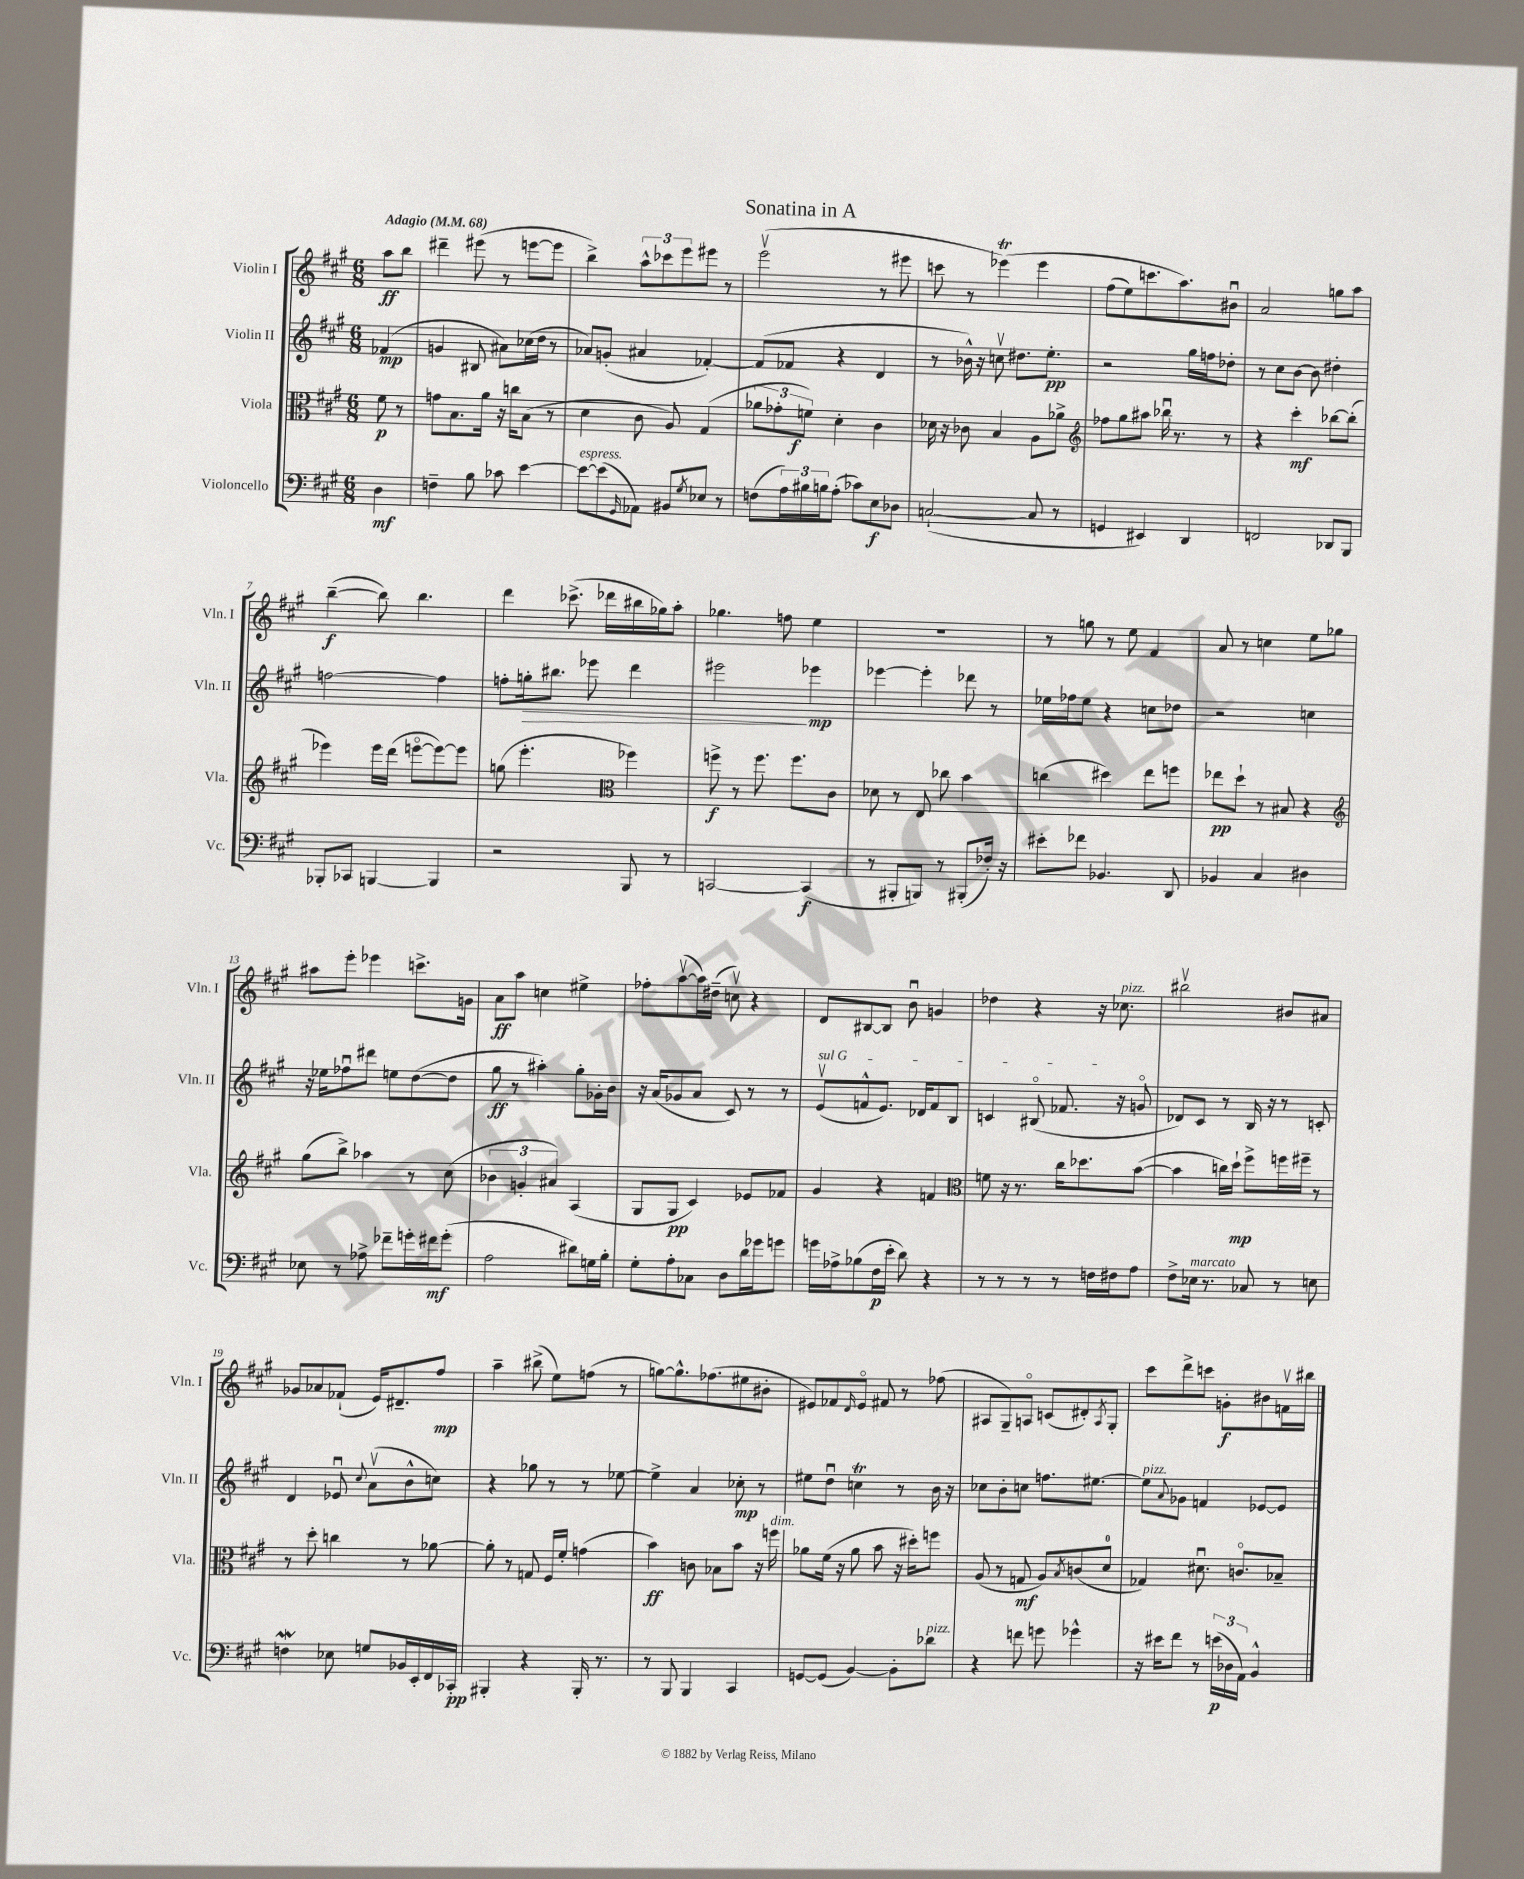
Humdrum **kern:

**kern	**dynam	**kern	**dynam	**kern	**dynam	**kern	**dynam
*part4	*part4	*part3	*part3	*part2	*part2	*part1	*part1
*staff4	*staff4	*staff3	*staff3	*staff2	*staff2	*staff1	*staff1
*I"Violoncello	*	*I"Viola	*	*I"Violin II	*	*I"Violin I	*
*I'Vc.	*	*I'Vla.	*	*I'Vln. II	*	*I'Vln. I	*
*clefF4	*	*clefC3	*	*clefG2	*	*clefG2	*
*k[f#c#g#]	*	*k[f#c#g#]	*	*k[f#c#g#]	*	*k[f#c#g#]	*
*M6/8	*	*M6/8	*	*M6/8	*	*M6/8	*
*MM68	*	*MM68	*	*MM68	*	*MM68	*
=	=	=	=	=	=	=	=
!	!	!	!	!	!	!LO:TX:a:B:t=Adagio	!
4D\	mf	8f#\	p	(4f-X/	mp	8aa\L	ff
.	.	8r	.	.	.	8bb\J	.
=1	=1	=1	=1	=1	=1	=1	=1
4Fn~\	.	8gn\L	.	4gn/	.	4ddd#X~\	.
.	.	8.B\	.	.	.	.	.
8B\	.	.	.	8B#X/	.	(8eee#X\	.
.	.	16a\Jk	.	.	.	.	.
8c-X\	.	16r	.	8a#X\L)	.	8r	.
.	.	16ccn\KL	.	.	.	.	.
[4e\	.	(8B\J	.	(16cc-X\L	.	[8eeen\L	.
.	.	.	.	16dd\JJ	.	.	.
.	.	8r	.	8r	.	8eee\J]	.
=2	=2	=2	=2	=2	=2	=2	=2
!LO:TX:a:i:t=espress.	!	!	!	!	!	!	!
8e\L_	.	4d\	.	8a-X/L)	.	4bb^\)	.
(8e\]	.	.	.	(8gn'/J	.	.	.
16qqGG#/	.	.	.	.	.	.	.
8AA-X\J)	.	8c#\	.	4a#X/	.	12aa^^\L	.
.	.	.	.	.	.	12ccc-X\	.
8BB#X/L	.	8A/)	.	.	.	.	.
.	.	.	.	.	.	12eee\	.
8qG#/	.	.	.	.	.	.	.
8E-X/J	.	(4G#/	.	[4f-X'/)	.	8eee#X\J	.
8r	.	.	.	.	.	8r	.
=3	=3	=3	=3	=3	=3	=3	=3
(8Fn\L	.	12a-X\L	.	(8f-/L]	.	(2eeev\	.
.	.	12g-X'\	.	.	.	.	.
24A\L)	.	.	.	8f-X/J	.	.	.
24B#X\	.	12fn\J)	f	.	.	.	.
24Bn\J	.	.	.	.	.	.	.
(8A'\J	.	4d'\	.	4r	.	.	.
8c-X\L)	.	.	.	.	.	.	.
8E\	f	4c#\	.	4d/	.	8r	.
8D-X\J	.	.	.	.	.	8eee#X\	.
=4	=4	=4	=4	=4	=4	=4	=4
([2Cn`/	.	16d-X\	.	8r	.	8cccn\	.
.	.	16r	.	.	.	.	.
.	.	8c-X\	.	16b-X^^\)	.	8r	.
.	.	.	.	16r	.	.	.
.	.	4B/	.	8ccnv\	.	(4eee-XT\)	.
.	.	.	.	8.dd#X\L	.	.	.
8C/]	.	8A\L	.	.	.	4eee-\	.
.	.	.	.	8.ee'\J	pp	.	.
8r	.	8a-X^\J	.	.	.	.	.
=5	=5	=5	=5	=5	=5	=5	=5
*	*	*clefG2	*	*	*	*	*
4GGn/	.	8ff-X\L	.	2r	.	(8ff#\L	.
.	.	8gg#\	.	.	.	8ee\)	.
4EE#X/)	.	8aa#X\J	.	.	.	8.cccn\	.
.	.	16bb-Xu\	.	.	.	.	.
.	.	8.r	.	.	.	8.aa\)	.
4DD/	.	.	.	16gg#\LL	.	.	.
.	.	.	.	16ffn\J	.	.	.
.	.	8r	.	8dd-X'\J	.	8b#Xu\J	.
=6	=6	=6	=6	=6	=6	=6	=6
2FFn/	.	4r	.	8r	.	2a/	.
.	.	.	.	8cc#\L	.	.	.
.	.	4ccc#'\	mf	[8b\J	.	.	.
.	.	.	.	8b\]	.	.	.
8DD-X/L	.	[8bb-X\L	.	4dd#X'\	.	8ggn\L	.
8BBB/J	.	(8bb-'\J]	.	.	.	8aa\J	.
!!LO:LB:g=z
=7	=7	=7	=7	=7	=7	=7	=7
8BBB-X'/L	.	4eee-X\)	.	[2ffn\	.	([4bb~\	f
8CC-X/J	.	.	.	.	.	.	.
[4BBBn/	.	16eee-\LL	.	.	.	8bb\])	.
.	.	(16ddd\JJ	.	.	.	.	.
.	.	[8eeen\L	.	.	.	4.bb\	.
4BBB/]	.	8eee\_)	.	4ff\]	.	.	.
.	.	8eee\J]	.	.	.	.	.
=8	=8	=8	=8	=8	=8	=8	=8
2r	.	(8ggn\	.	8ffn'\L	.	4ddd\	.
!	!	!	!	!	!LO:HP:b	!	!
.	.	4.eee'\	.	16ggn'\k	>	.	.
.	.	.	.	8.bb#X\J	.	.	.
.	.	.	.	.	.	(8.ccc-X^\	.
.	.	.	.	8eee-X\	.	.	.
.	.	.	.	.	.	16ddd-X\LL	.
*	*	*clefC3	*	*	*	*	*
8BBB/	.	4ff-X\)	.	4ddd\	.	16bb#X\	.
.	.	.	.	.	.	16gg-X\J)	.
8r	.	.	.	.	.	8aa'\J	.
=9	=9	=9	=9	=9	=9	=9	=9
[2CCn/	.	8ffn^\	f	2eee#X\	.	4.gg-X\	.
.	.	8r	.	.	.	.	.
.	.	8.ff\	.	.	.	.	.
.	.	.	.	.	.	8ffn\	.
.	.	8.ff\L	.	.	.	.	.
(4CC/]	f	.	.	4eee-X\	] mp	4ee\	.
.	.	8c#\J	.	.	.	.	.
=10	=10	=10	=10	=10	=10	=10	=10
8r	.	8d-X\	.	[4eee-X\	.	2.r	.
8BBB#X'/L	.	8r	.	.	.	.	.
8BBBn/J)	.	8E/	.	4eee-'\]	.	.	.
8r	.	8cc-X\	.	.	.	.	.
(8BBB#X'/L	.	4b\	.	8ddd-X\	.	.	.
16F-X'/Jk)	.	.	.	8r	.	.	.
16r	.	.	.	.	.	.	.
=11	=11	=11	=11	=11	=11	=11	=11
8e#X'\L	.	(4ccn\	.	16ee-X\LL	.	8r	.
.	.	.	.	16ff-X\J	.	.	.
8f-X\J	.	.	.	8ee-\J	.	8ggn\	.
4.BB-X/	.	4dd#X\)	.	4r	.	8r	.
.	.	.	.	.	.	8ee\	.
.	.	8ee\L	.	8ccn\L	.	4f#/	.
8DD/	.	8ffn\J	.	8dd-X\J	.	.	.
=12	=12	=12	=12	=12	=12	=12	=12
4BB-X/	.	8ee-X\L	pp	2r	.	8a/	.
.	.	8dd`\J	.	.	.	8r	.
4C#/	.	8r	.	.	.	4ccn\	.
.	.	8B#X/	.	.	.	.	.
4D#X\	.	4r	.	4ccn\	.	8ee\L	.
.	.	.	.	.	.	8gg-X\J	.
!!LO:LB:g=z
=13	=13	=13	=13	=13	=13	=13	=13
*	*	*clefG2	*	*	*	*	*
8E-X\	.	(8gg#\L	.	16r	.	8aa#X\L	.
.	.	.	.	16ee-X\KL	.	.	.
8r	.	8bb^\J)	.	8ff-Xu\	.	8eee'\J	.
8A-X^\	.	4aa-X\	.	8ddd#X\J	.	4eee-X\	.
8f-X~\L	.	.	.	8een\L	.	.	.
16gn'\L	.	8r	.	([8dd\	.	8.cccn^\L	.
16f#X\J	mf	.	.	.	.	.	.
(8g'\J	.	(8cc#\	.	8dd\J]	.	.	.
.	.	.	.	.	.	16gn\Jk	.
=14	=14	=14	=14	=14	=14	=14	=14
2A\	.	6b-X\	.	8gg#\	ff	8a\L	ff
.	.	.	.	8r	.	8aa\J	.
.	.	6gn'/	.	.	.	.	.
.	.	.	.	4aa#X'\)	.	4ccn\	.
.	.	6a#X/)	.	.	.	.	.
8d#X\L)	.	(4A/	.	8gg#'\L	.	4ee#X^\	.
16Gn\L	.	.	.	16g-X'\L	.	.	.
16B'\JJ	.	.	.	16b\JJ	.	.	.
=15	=15	=15	=15	=15	=15	=15	=15
8G#'\L	.	8G#/L	.	16r	.	8ff-X'\L	.
.	.	.	.	(16a/KL	.	.	.
8A'\	.	8G#/J	pp	8g-X/	.	([8aav\	.
8C-X\J	.	4c#/)	.	8a/J	.	16aa\L])	.
.	.	.	.	.	.	(16dd#X~\JJ	.
8D\L	.	.	.	8c#/)	.	8ccnv\)	.
16d\L	.	8e-X/L	.	8r	.	4r	.
16g-X\J	.	.	.	.	.	.	.
8gn\J	.	8f-X/J	.	8r	.	.	.
=16	=16	=16	=16	=16	=16	=16	=16
!	!	!	!	!LO:TX:a:i:t=sul G	!	!	!
16gn\LL	.	4g#/	.	(8ev/L	.	8d/L	.
16A-X^\J	.	.	.	.	.	.	.
(8B-X\	.	.	.	8fn^^/	.	[8B#X/	.
16F#\L	p	4r	.	8.e/J)	.	8B#/J]	.
16e'\JJ	.	.	.	.	.	.	.
8d\)	.	.	.	.	.	8bu\	.
.	.	.	.	16d-X/KL	.	.	.
4r	.	4fn/	.	8f/	.	4gn/	.
.	.	.	.	8B/J	.	.	.
=17	=17	=17	=17	=17	=17	=17	=17
*	*	*clefC3	*	*	*	*	*
8r	.	8fn\	.	4cn/	.	4dd-X\	.
8r	.	16r	.	.	.	.	.
.	.	8.r	.	.	.	.	.
8r	.	.	.	(8B#X/	.	4r	.
8r	.	16cc#\KL	.	8.f-X/	.	.	.
.	.	8.dd-X\	.	.	.	.	.
16Fn\LL	.	.	.	.	.	16r	.
!	!	!	!	!	!	!LO:TX:a:i:t=pizz.	!
16F#X\J	.	.	.	16r	.	8.cc-X\	.
8A\J	.	([8b\J	.	8gn/	.	.	.
=18	=18	=18	=18	=18	=18	=18	=18
8F#^\L	.	4b\]	.	8d-X/L)	.	2bb#Xv\	.
!LO:TX:a:i:t=marcato	!	!	!	!	!	!	!
16E-X\Jk	.	.	.	8c#/J	.	.	.
8.r	.	.	.	.	.	.	.
.	.	16ccn\LL)	.	8r	.	.	.
.	.	16dd`\JJ	mp	.	.	.	.
8C-X/	.	8ff#^\L	.	16B/	.	.	.
.	.	.	.	16r	.	.	.
8r	.	16ffn\L	.	8r	.	8b#X/L	.
.	.	16ff#X~\JJ	.	.	.	.	.
8En\	.	8r	.	8cn'/	.	8a#X/J	.
!!LO:LB:g=z
=19	=19	=19	=19	=19	=19	=19	=19
4Fnw\	.	8r	.	4d/	.	8g-X/L	.
.	.	8dd'\	.	.	.	8a-X/	.
8E-X\	.	4ccn\	.	8e-Xu/	.	(8f-X`/J	.
.	.	.	.	8qqcc#/	.	.	.
8Gn/L	.	.	.	(8av\L	.	16e/KL)	.
.	.	.	.	.	.	8.d#X~/	.
16BB-X/L	.	8r	.	8b^^\	.	.	.
16EE'/	.	.	.	.	.	.	.
16FF#/	.	[8a-X\	.	8ccn\J)	.	8ff#/J	mp
16CC-X'/JJ	pp	.	.	.	.	.	.
=20	=20	=20	=20	=20	=20	=20	=20
4BBB#X'/	.	8a-'\]	.	4r	.	4aa~\	.
.	.	8r	.	.	.	.	.
4r	.	8Gn/	.	8gg-X\	.	(8bb#X^\	.
.	.	16F#/LL	.	8r	.	8ee\L)	.
.	.	16f#'/JJ	.	.	.	.	.
16BBB#'/	.	(4gn\	.	8r	.	(8ffn\J	.
8.r	.	.	.	.	.	.	.
.	.	.	.	[8ee-X\	.	8r	.
=21	=21	=21	=21	=21	=21	=21	=21
8r	.	4b\)	ff	4ee-^\]	.	[8ggn\L)	.
8BBB/	.	.	.	.	.	8.gg^^\]	.
4BBB/	.	8cn\	.	4a/	.	.	.
.	.	.	.	.	.	(8.ff-X\	.
.	.	8B-X\L	.	.	.	.	.
4CC#/	.	8b\J	.	8cc-X'\	mp	8ee#X\	.
.	.	16r	.	8r	.	8b#X'\J	.
!	!	!LO:TX:a:i:t=dim.	!	!	!	!	!
.	.	16ffn\	.	.	.	.	.
=22	=22	=22	=22	=22	=22	=22	=22
[8GGn/L	.	8a-X\L	.	8ee#X\L	.	8e#X/L)	.
(8GG/J]	.	(16f#\Jk	.	8ddu\J	.	8f-X/	.
.	.	16r	.	.	.	.	.
.	.	.	.	.	.	16qqd/	.
[4BB/)	.	8a-\	.	4ccnT\	.	8e#/J	.
.	.	8b\	.	.	.	8f#X/	.
8BB'\L]	.	16r	.	8r	.	8r	.
.	.	16dd#X'\KL)	.	.	.	.	.
!LO:TX:a:i:t=pizz.	!	!	!	!	!	!	!
8d-X\J	.	8ffn\J	.	16b\	.	(8ff-X\	.
.	.	.	.	16r	.	.	.
=23	=23	=23	=23	=23	=23	=23	=23
4r	.	(8A/	.	8cc-X\L	.	8A#X/L	.
.	.	8r	.	8b'\	.	8G#~/)	.
8fn\	.	8Gn/	mf	8ccn\J	.	8An/J	.
8gn\	.	8A/L)	.	8.ffn\L	.	(8cn/L	.
.	.	8qB/	.	.	.	.	.
4g-X^^\	.	(8cn/	.	.	.	8d#X'/)	.
.	.	.	.	[8.ee#X\J	.	.	.
.	.	.	.	.	.	8qA/	.
.	.	8d/J	.	.	.	8G#'/J	.
=24	=24	=24	=24	=24	=24	=24	=24
!	!	!	!	!LO:TX:a:i:t=pizz.	!	!	!
16r	.	4G-X/)	.	8ee#\L]	.	8ccc#\L	.
16e#X\KL	.	.	.	.	.	.	.
.	.	.	.	8qqa/	.	.	.
8f#\J	.	.	.	8g-X\J	.	8ddd^\	.
8r	.	8.d#Xu\	.	4fn/	.	8cccn\J	.
(24en\LL	p	.	.	.	.	8gn'\L	f
24D-X\	.	.	.	.	.	.	.
.	.	8.cn/L	.	.	.	.	.
24AA\JJ)	.	.	.	.	.	.	.
4BB^^/	.	.	.	[8e-X/L	.	8b#X\	.
.	.	8B-X~/J	.	8e-/J]	.	16fnv\L	.
.	.	.	.	.	.	16bb#X\JJ	.
==	==	==	==	==	==	==	==
*-	*-	*-	*-	*-	*-	*-	*-
